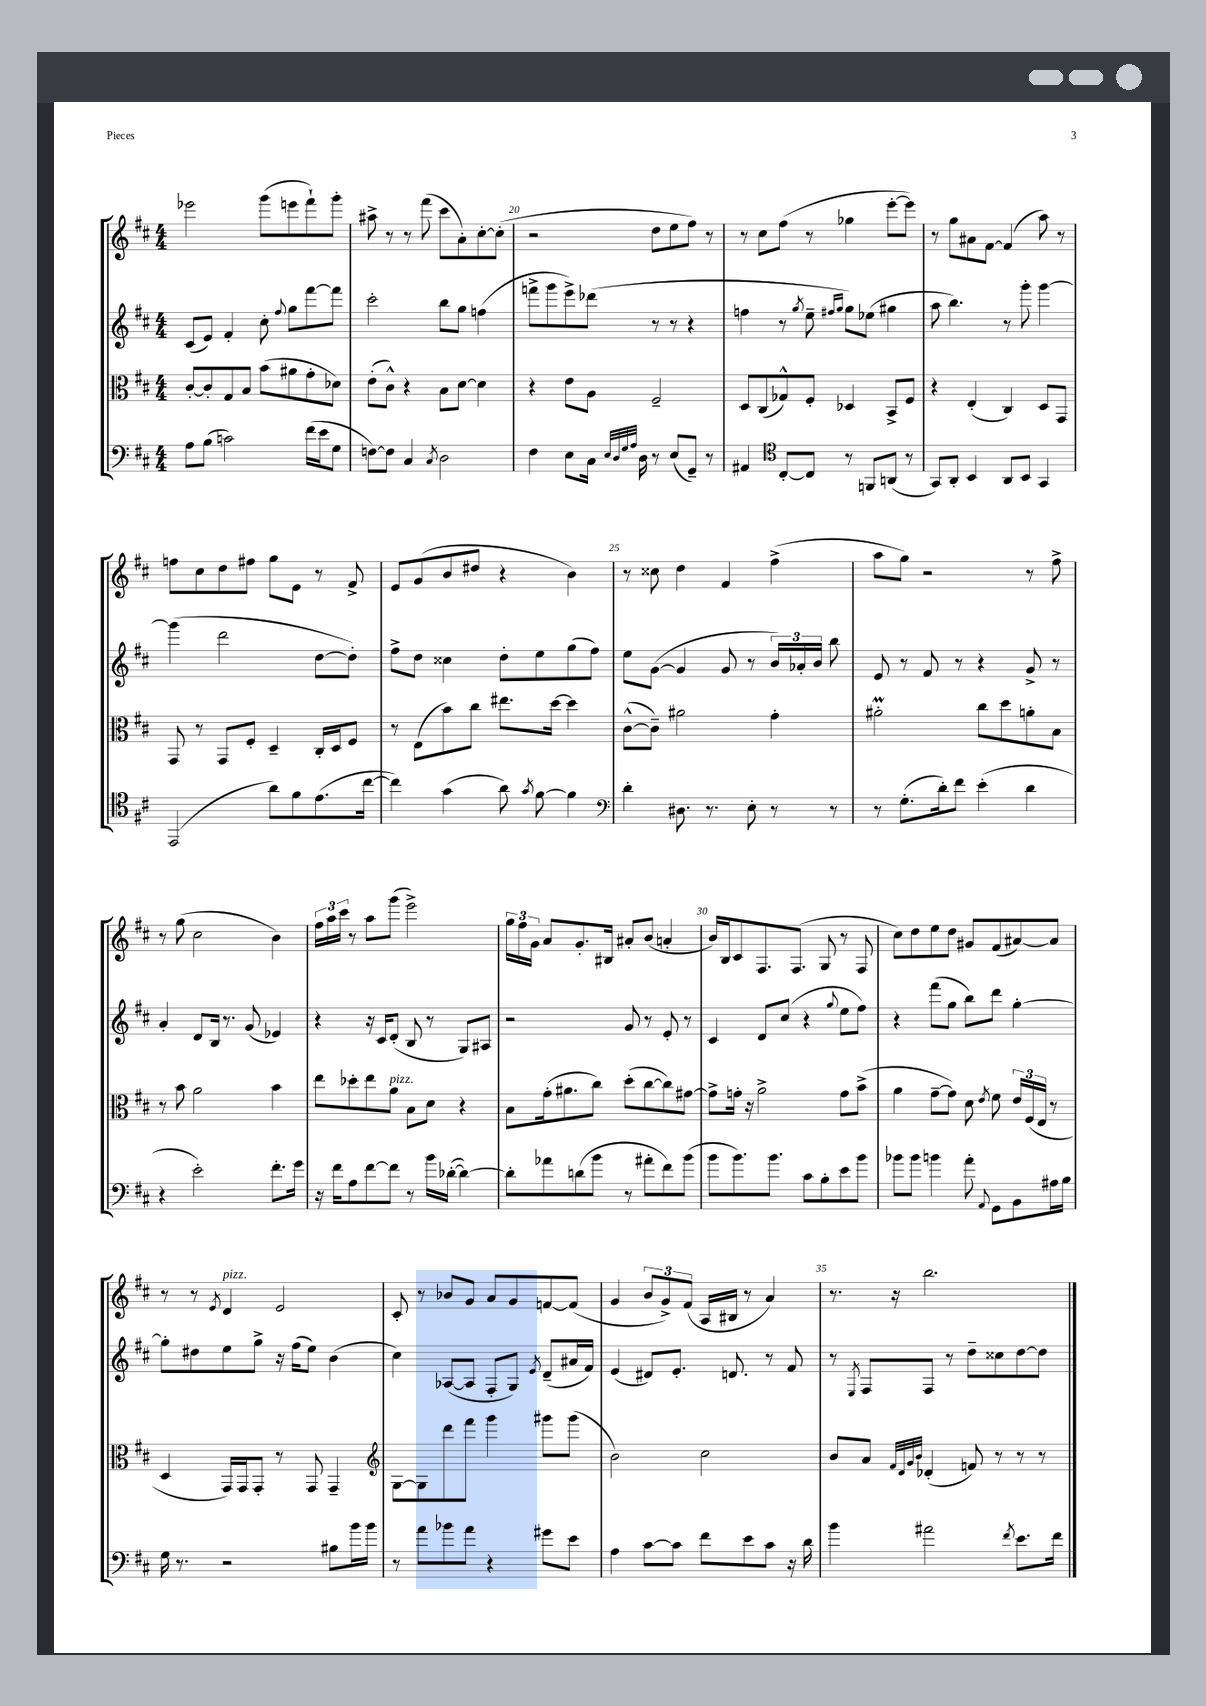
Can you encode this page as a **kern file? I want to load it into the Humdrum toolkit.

**kern	**kern	**kern	**kern
*part4	*part3	*part2	*part1
*staff4	*staff3	*staff2	*staff1
*clefF4	*clefC3	*clefG2	*clefG2
*k[f#c#]	*k[f#c#]	*k[f#c#]	*k[f#c#]
*M4/4	*M4/4	*M4/4	*M4/4
=18	=18	=18	=18
8A\L	[8c#'/L	(8c#/L	2eee-X\
(8B\J	8c#'/]	8e/J)	.
2cn\)	8G/	4f#'/	.
.	8B/J	.	.
.	(8b\L	8cc#'\	(8ggg\L
.	.	8qqff#/	.
.	8a#X\	8gg\L	8eeen\
(16f#\LL	8g'\	[8fff#\	8fff#`\)
16e\J	.	.	.
8G\J	8d-X\J)	8fff#\J]	8ggg'\J
=19	=19	=19	=19
[8Fn\L)	(8e'\L	2ccc#'\	8aa#X^\
8F\J]	8c#^^\J)	.	8r
4C#/	4r	.	8r
.	.	.	(8fff#\
8qC#/	.	.	.
2D\	8B\L	8bb\L	8ccc#\L
.	[8d\J	8gg\J	8a'\)
.	4d\]	(4ffn\	[8cc#'\
.	.	.	(8cc#'\J]
=20	=20	=20	=20
4F#\	4r	8fffn^\L	2r
.	.	8ggg\	.
8E\L	8e\L	8eee^\)	.
16C#\Jk	8A\J	(8ddd-X\J	.
32qqE/LLL	.	.	.
32qqD/	.	.	.
32qqG/	.	.	.
32qqA/JJJ	.	.	.
16D\	.	.	.
8r	2F#~/	8r	8dd\L
(8E/L	.	8r	8ee\
8GG~/J)	.	4r	8ff#\J)
8r	.	.	8r
=21	=21	=21	=21
4AA#X/	8D/L	4ffn\	8r
.	(8C#/	.	8cc#\L
*clefC4	*	*	*
[8C#'/L	8G-X^^/)	8r	(8ff#\J
.	.	8qgg/	.
8C#/J]	8F#'/J	8ee~\	8r
.	.	16qqff#X/LL	.
.	.	16qqgg/JJ	.
8r	4D-X/	8gg\L)	4gg-X\
8FFn/L	.	(8ee-X\J	.
(8AAn/J	8BB^/L	4gg#X\	[8eee'\L
8r	8F#/J	.	8eee\J])
=22	=22	=22	=22
8GG/L)	4r	8aa\	8r
8AA'/J	.	4.bb\)	8gg\L
4BB/	(4E'/	.	8a#X\
.	.	.	[8f#\J
8AA/L	4C#/)	8r	(4f#/]
8BB/J	.	8ggg'\	.
4GG/	8D/L	[4ggg\	8aa\)
.	8GG/J	.	8r
!!LO:LB:g=z
=23	=23	=23	=23
(2EE/	8GG/	(4ggg\]	8ffn\L
.	8r	.	8cc#\
.	8GG/L	2ddd\	8dd\
.	8F#'/J	.	8ff#X\J
8a\L)	4D~/	.	8gg\L
8f#\	.	.	8e\J
(8.e\	16C#'/LL	[8dd\L	8r
.	16D/J	.	.
.	8F#/J	8dd'\J])	8f#^/
[16cc#\Jk	.	.	.
=24	=24	=24	=24
4cc#\])	8r	8ff#^\L	8e/L
.	(8E\L	8dd\J	(8g/
(4g\	8b\)	4cc##X\	8b/
.	8cc#\J	.	8dd#X/J
8a\)	8.ee#X\L	8dd'\L	4r
8qg/	.	.	.
[8f#\	.	8ee\	.
.	[16dd\Jk	.	.
4f#\]	4dd\]	(8gg\	4b\)
.	.	8ff#\J)	.
=25	=25	=25	=25
*clefF4	*	*	*
4d'\	([8c#^^\L	8ee\L	8r
.	8c#~\J])	([8g\J	8cc##X\
8.D#X\	2a#X\	4g/]	4dd\
8.r	.	.	.
.	.	8g/	4f#/
8E'\	.	8r	.
8r	4g'\	24b/LL)	(4ff#^\
.	.	24a-X'/	.
.	.	24b/JJ	.
8r	.	8bb\	.
=26	=26	=26	=26
8r	2a#Xm'\	8e/	8aa\L
(8.G'\L	.	8r	8gg\J)
.	.	8f#/	2r
16d'\k)	.	.	.
8f#\J	.	8r	.
(4e'\	8cc#\L	4r	.
.	8dd\	.	.
4d\	8an'\	8g^/	8r
.	8B\J	8r	8ff#^\
!!LO:LB:g=z
=27	=27	=27	=27
4r	8r	4a'/	8r
.	8b\	.	(8gg\
2e'\)	2a\	8d/L	2cc#\
.	.	16B/Jk	.
.	.	8.r	.
.	.	(8g/	.
8.f#'\L	4b\	4e-X/)	4b\)
16g\Jk	.	.	.
=28	=28	=28	=28
16r	8ee\L	4r	24ff#\LL
.	.	.	24aa\
16f#\KL	.	.	.
.	.	.	24ccc#\JJ
8A\	8dd-X'\	.	8r
[8f#\	8ee\	16r	8aa\L
.	.	16c#/KL	.
!	!LO:TX:a:i:t=pizz.	!	!
8f#\J]	8a\J	(8d'/J	(8ggg\J
8r	8B\L	8B/	2eee^\)
16b\LL	8d\J	8r	.
([16d-X'\JJ	.	.	.
4d-\_)	4r	8G/L)	.
.	.	8A#X/J	.
=29	=29	=29	=29
8d-'\L]	8B\L	2r	24gg\LL
.	.	.	24ff#\
.	.	.	24g\JJ
8a-X\	(16g'\k	.	8a/L
.	8.a#X\	.	.
(8dn\	.	.	8.g'/
8b\J	8cc#\J)	.	.
.	.	.	16B#X/Jk
8r	(8dd'\L	8g/	8a#X'/L
8a#X'\L	[8cc#\	8r	(8b/J
8f#\)	8cc#\])	8e'/	4an'/
(8b\J	[8g#X\J	8r	.
=30	=30	=30	=30
8b\L	8g#^\L]	4c#/	16b/LL)
.	.	.	16B/J
8.b\)	16gn'\Jk	.	8c#/
.	16r	.	.
.	2a^\	8d/L	8.F#/
8.b\J	.	.	.
.	.	(8cc#/J	.
.	.	.	(8.F#/J
8c#\L	.	4r	.
8B'\	.	.	8G/
.	.	8qqgg/	.
8e\	8g\L	8ee\L	8r
8b\J	(8b^\J	8ff#\J)	8F#/
=31	=31	=31	=31
8b-X\L	4a\	4r	8cc#\L)
8b-\J	.	.	8dd\
4bn\	[8g~\L	(8fff#\L	8ee\
.	8g\J])	8gg\J	8dd\J
8a'\	8d\	8bb\L)	8g#X/L
8qqAA/	8qe/	.	.
8GG\L	8f#\	8ddd\J	(8f#/
8BB\	24e/LL	[4gg'\	[8a#X/)
.	(24F#/	.	.
.	24E/JJ	.	.
16A#X\L	8r	.	8a#/J]
16B\JJ	.	.	.
!!LO:LB:g=z
=32	=32	=32	=32
16G\	4D/	8gg'\L]	8r
8.r	.	.	.
.	.	8dd#X\	8r
.	.	.	8qe/
!	!	!	!LO:TX:a:i:t=pizz.
2r	16GG/LL)	8ee\	4d/
.	16GG/J	.	.
.	8GG'/J	8gg^\J	.
.	8r	16r	2e/
.	.	(16ff#\KL	.
.	8GG/	8ee\J)	.
8B#X\L	4GG~/	(4b\	.
16b\L	.	.	.
16b\JJ	.	.	.
=33	=33	=33	=33
*	*clefG2	*	*
8r	[8G\L	4cc#\)	8c#'/
8a\L	8G\]	.	8r
8b-X\	8ddd\	([8A-X/L	8b-X/L
8a\J	8fff#\J	8A-/J]	8g/J
4r	4ggg\	8F#'/L	8a/L
.	.	8G/J)	8g/
.	.	8qe/	.
8g#X\L	8ggg#X\L	(8d~/L	[8fn/
8e\J	(8ggg#\J	16a#X/L	(8f/J]
.	.	16f#/JJ)	.
=34	=34	=34	=34
4A\	2b\)	(4e/	4g/
[8c#\L	.	8d#X/L)	12b/L
.	.	.	12g^/)
8c#\J]	.	8.e'/J	.
.	.	.	(12f#/J
8f#\L	2cc#\	.	16A/LL
.	.	8.dn/	16B#X/JJ
8e\	.	.	8r
8c#\J	.	8r	4a/)
16r	.	8f#/	.
16d\	.	.	.
=35	=35	=35	=35
4b\	8b/L	8r	8.r
.	.	8qE/	.
.	8a/J	8F#/L	.
.	.	.	16r
.	32qqf#/LLL	.	.
.	32qqd/	.	.
.	32qqg/	.	.
.	32qqb/JJJ	.	.
2a#X\	(4d-X'/	8F#/J	2.bb\
.	.	8r	.
.	8fn/)	8dd~\L	.
.	8r	8cc##X\	.
8qf#/	.	.	.
8.e\L	8r	[8dd\	.
.	8r	8dd\J]	.
16f#\Jk	.	.	.
==	==	==	==
*-	*-	*-	*-
